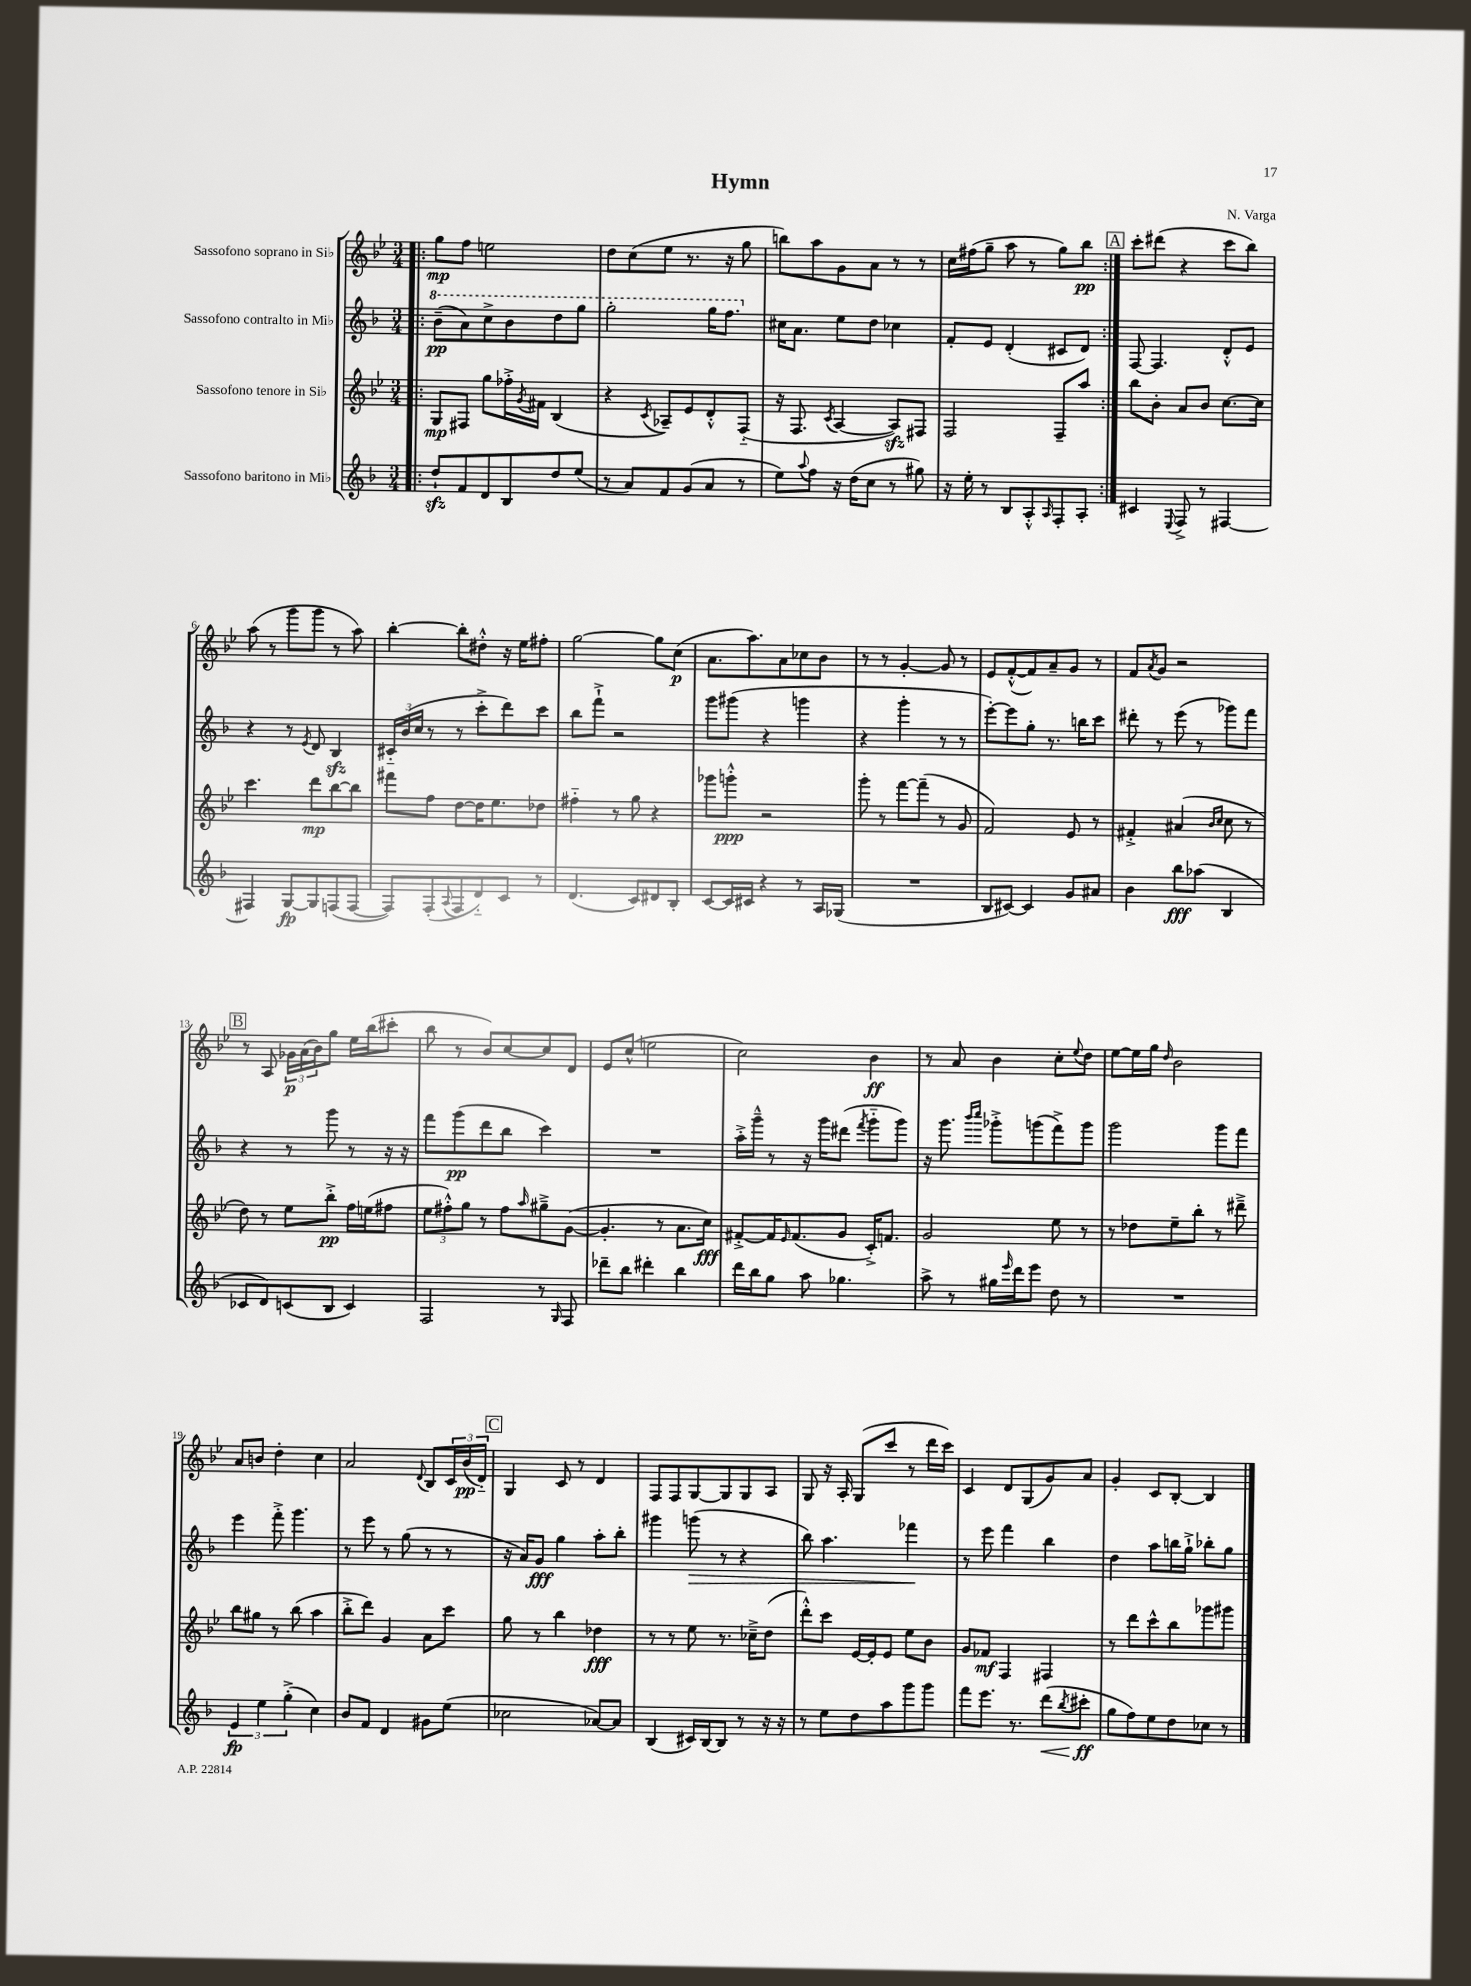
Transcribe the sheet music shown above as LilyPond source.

\header { title = "Hymn" composer = "N. Varga" }
<<
\new StaffGroup <<
\new Staff = "s0" \with { instrumentName = "Sassofono soprano in Sib" } {
    \clef treble \key bes \major \numericTimeSignature \time 3/4
    \repeat volta 2 { \bar ".|:" g''8\mp f''8 e''2 |
    d''8 c''8( ees''8 r8. r16 g''8 |
    b''8) a''8 g'8 a'8 r8 r8 |
    c''16 fis''16( g''8-- a''8 r8 g''8) bes''8\pp | }
    \mark \markup { \box "A" } c'''8-. dis'''8( r4 c'''8 bes''8) |
    a''8( r8 g'''8 g'''8 r8 a''8) |
    bes''4~-. bes''8-. dis''8-.-^ r16 ees''16 fis''8-. |
    g''2~ g''8 c''8\p( |
    a'8. a''8.) a'8 ces''8 bes'8 |
    r8 r8 g'4~-. g'8 r8 |
    ees'8 f'8~-.-^( f'8) a'8-- g'8 r8 |
    f'8 \acciaccatura { a'8 } g'8 r2 |
    \mark \markup { \box "B" } r8 a8 \tuplet 3/2 { ges'16\p a'16( bes'16) } g''8 ees''16 bes''16( cis'''8-. |
    bes''8 r8 bes'8) c''8~ c''8 d'8 |
    ees'8 c''8-^( e''2 |
    c''2) bes'4\ff |
    r8 a'8 bes'4 c''8-. \appoggiatura { ees''8 } d''8 |
    ees''8~ ees''16 g''16 \grace { d''16 } bes'2 |
    a'8 b'8 d''4-. c''4 |
    a'2 \appoggiatura { d'8 } bes8 \tuplet 3/2 { c'16 bes'16\pp( d'16-_) } |
    \mark \markup { \box "C" } g4 c'8 r8 d'4 |
    f8 f8 g8~ g8 g8 a8 |
    g8 r16 a16-. g8( c'''8 r8 d'''16 c'''16) |
    c'4 d'8 g8( g'8) a'8 |
    g'4-. c'8 bes8~-. bes4 \bar "|." |
}
\new Staff = "s1" \with { instrumentName = "Sassofono contralto in Mib" } {
    \clef treble \key f \major \numericTimeSignature \time 3/4
    \repeat volta 2 { \bar ".|:" \ottava #1 bes''8--\pp( a''8) c'''8-> bes''8 d'''8 g'''8 |
    g'''2-. g'''16 f'''8. \ottava #0 |
    cis''16 a'8. e''8 d''8 ces''4 |
    f'8-. e'8 d'4-.( cis'8 d'8) | }
    \mark \markup { \box "A" } f8~ f4. d'8-.-^ e'8 |
    r4 r8 \acciaccatura { e'8 } d'8 bes4\sfz |
    \tuplet 3/2 { cis'16-_ bes'16( c''16 } r8 r8 c'''8-.-> d'''8) c'''8 |
    bes''8 f'''8-!-> r2 |
    g'''8 gis'''8( r4 g'''4 |
    r4 g'''4-. r8 r8 |
    e'''8~-.) e'''8 g''8-. r8. b''16 c'''8 |
    dis'''8-. r8 e'''8( r8 ges'''8) f'''8 |
    \mark \markup { \box "B" } r4 r8 g'''8 r8 r16 r16 |
    f'''8 g'''8\pp( d'''8 bes''8 c'''4) |
    R2. |
    a''16-.-> g'''16---^ r8 r16 g'''16 dis'''8( \acciaccatura { f'''8 } g'''8-_ g'''8) |
    r16 g'''8. \grace { bes'''16 c''''16 } ges'''8-.-> g'''8( f'''8->) g'''8 |
    g'''2 g'''8 f'''8 |
    e'''4 f'''8-.-> g'''4. |
    r8 e'''8 r8 g''8( r8 r8 |
    \mark \markup { \box "C" } r16 a'16) g'8\fff g''4 a''8-. bes''8-. |
    gis'''4 g'''8\>( r8 r4 |
    bes''8) a''4. fes'''4\! |
    r8 e'''8 f'''4 bes''4 |
    d''4 a''8 b''16 g''16-!-> bes''8-. g''8 \bar "|." |
}
\new Staff = "s2" \with { instrumentName = "Sassofono tenore in Sib" } {
    \clef treble \key bes \major \numericTimeSignature \time 3/4
    \repeat volta 2 { \bar ".|:" g8\mp fis8 g''8 fes''16-.-> \acciaccatura { g'8 } fis'16 bes4( |
    r4 \acciaccatura { c'8 } aes8--) ees'8 d'8-.-^ f8-_( |
    r16 f8. \acciaccatura { c'8 } a4~ a8\sfz) fis8 |
    f2 f8-- a''8 | }
    \mark \markup { \box "A" } bes''8 bes'8-. a'8 bes'8 c''8.~ c''16 |
    c'''4. d'''8\mp bes''8~ bes''8 |
    fis'''8 f''8 d''8~ d''16 ees''8. des''8 |
    fis''4-_ r8 g''8 r4 |
    ges'''8 g'''8-.-^\ppp r2 |
    g'''8-. r8 f'''8~ f'''8--( r8 g'8 |
    f'2) ees'8 r8 |
    fis'4-.-> ais'4( \grace { bes'16 c''16 } c''8 r8 |
    \mark \markup { \box "B" } d''8) r8 ees''8 bes''8-.->\pp f''16 e''16( fis''8 |
    \tuplet 3/2 { ees''8 fis''8-.-^) g''8 } r8 fis''8 \grace { a''16 } gis''8---> g'8~( |
    g'4.-. r8 a'8. c''16\fff) |
    fis'8~-.-> fis'16 \grace { ees'16 } fis'8.( g'8 c'16-.->) f'8. |
    g'2 ees''8 r8 |
    r8 des''8 ees''8-- bes''8-. r8 dis'''8---> |
    bes''8 gis''8 r8 bes''8( a''4 |
    bes''8-.-> d'''8) g'4 a'8 c'''8 |
    \mark \markup { \box "C" } g''8 r8 bes''4 des''4\fff |
    r8 r8 ees''8 r8. ces''16---> d''8( |
    d'''8-.-^) c'''8 ees'16~ ees'16-. ees'8 ees''8 bes'8 |
    g'8 fes'8\mf f4 fis4 |
    r8 d'''8 c'''8-^ bes''8 ges'''8 gis'''8 \bar "|." |
}
\new Staff = "s3" \with { instrumentName = "Sassofono baritono in Mib" } {
    \clef treble \key f \major \numericTimeSignature \time 3/4
    \repeat volta 2 { \bar ".|:" d''8-!\sfz f'8 d'8 bes8 d''8 e''8( |
    r8 a'8) f'8 g'8( a'8 r8 |
    e''8) \appoggiatura { a''8 } f''8 r16 d''16( c''8 r8 gis''8) |
    r16 e''16-. r8 bes8 a8-.-^ \grace { a16 } f8-. a8-. | }
    \mark \markup { \box "A" } cis'4 \appoggiatura { e8 } f8-> r8 fis4~ |
    fis4 g8~\fp g8 f8( f8~ |
    f8) f8-.( \appoggiatura { a8 } f8 d'8-_) c'8 r8 |
    d'4.( c'8) dis'8 bes8-. |
    c'8~ c'16 cis'16 r4 r8 a16 ges16( |
    R2. |
    bes8 cis'8~) cis'4 g'8 ais'8 |
    bes'4 bes''8\fff aes''8( bes4 |
    \mark \markup { \box "B" } ces'8 d'8) c'8( bes8 c'4) |
    f2 r8 \grace { g16 } f8 |
    des'''8-- bes''8 dis'''4-. bes''4 |
    d'''16 bes''16 g''8 a''8 ges''4. |
    a''8-> r8 gis''16 \grace { e'''16 } d'''16 e'''8 d''8 r8 |
    R2. |
    \tuplet 3/2 { e'4\fp e''4 g''4-.->( } c''4) |
    bes'8 f'8 d'4 gis'8 e''8( |
    \mark \markup { \box "C" } ces''2 aes'8~) aes'8 |
    bes4( cis'16) bes16~ bes8 r8 r16 r16 |
    r8 e''8 d''8 a''8 g'''8 g'''8 |
    f'''8 e'''8. r8. d'''8\<( \acciaccatura { bes''8 } cis'''8-.\ff\! |
    g''8 f''8) e''8 d''8 ces''8 r8 \bar "|." |
}
>>
>>
